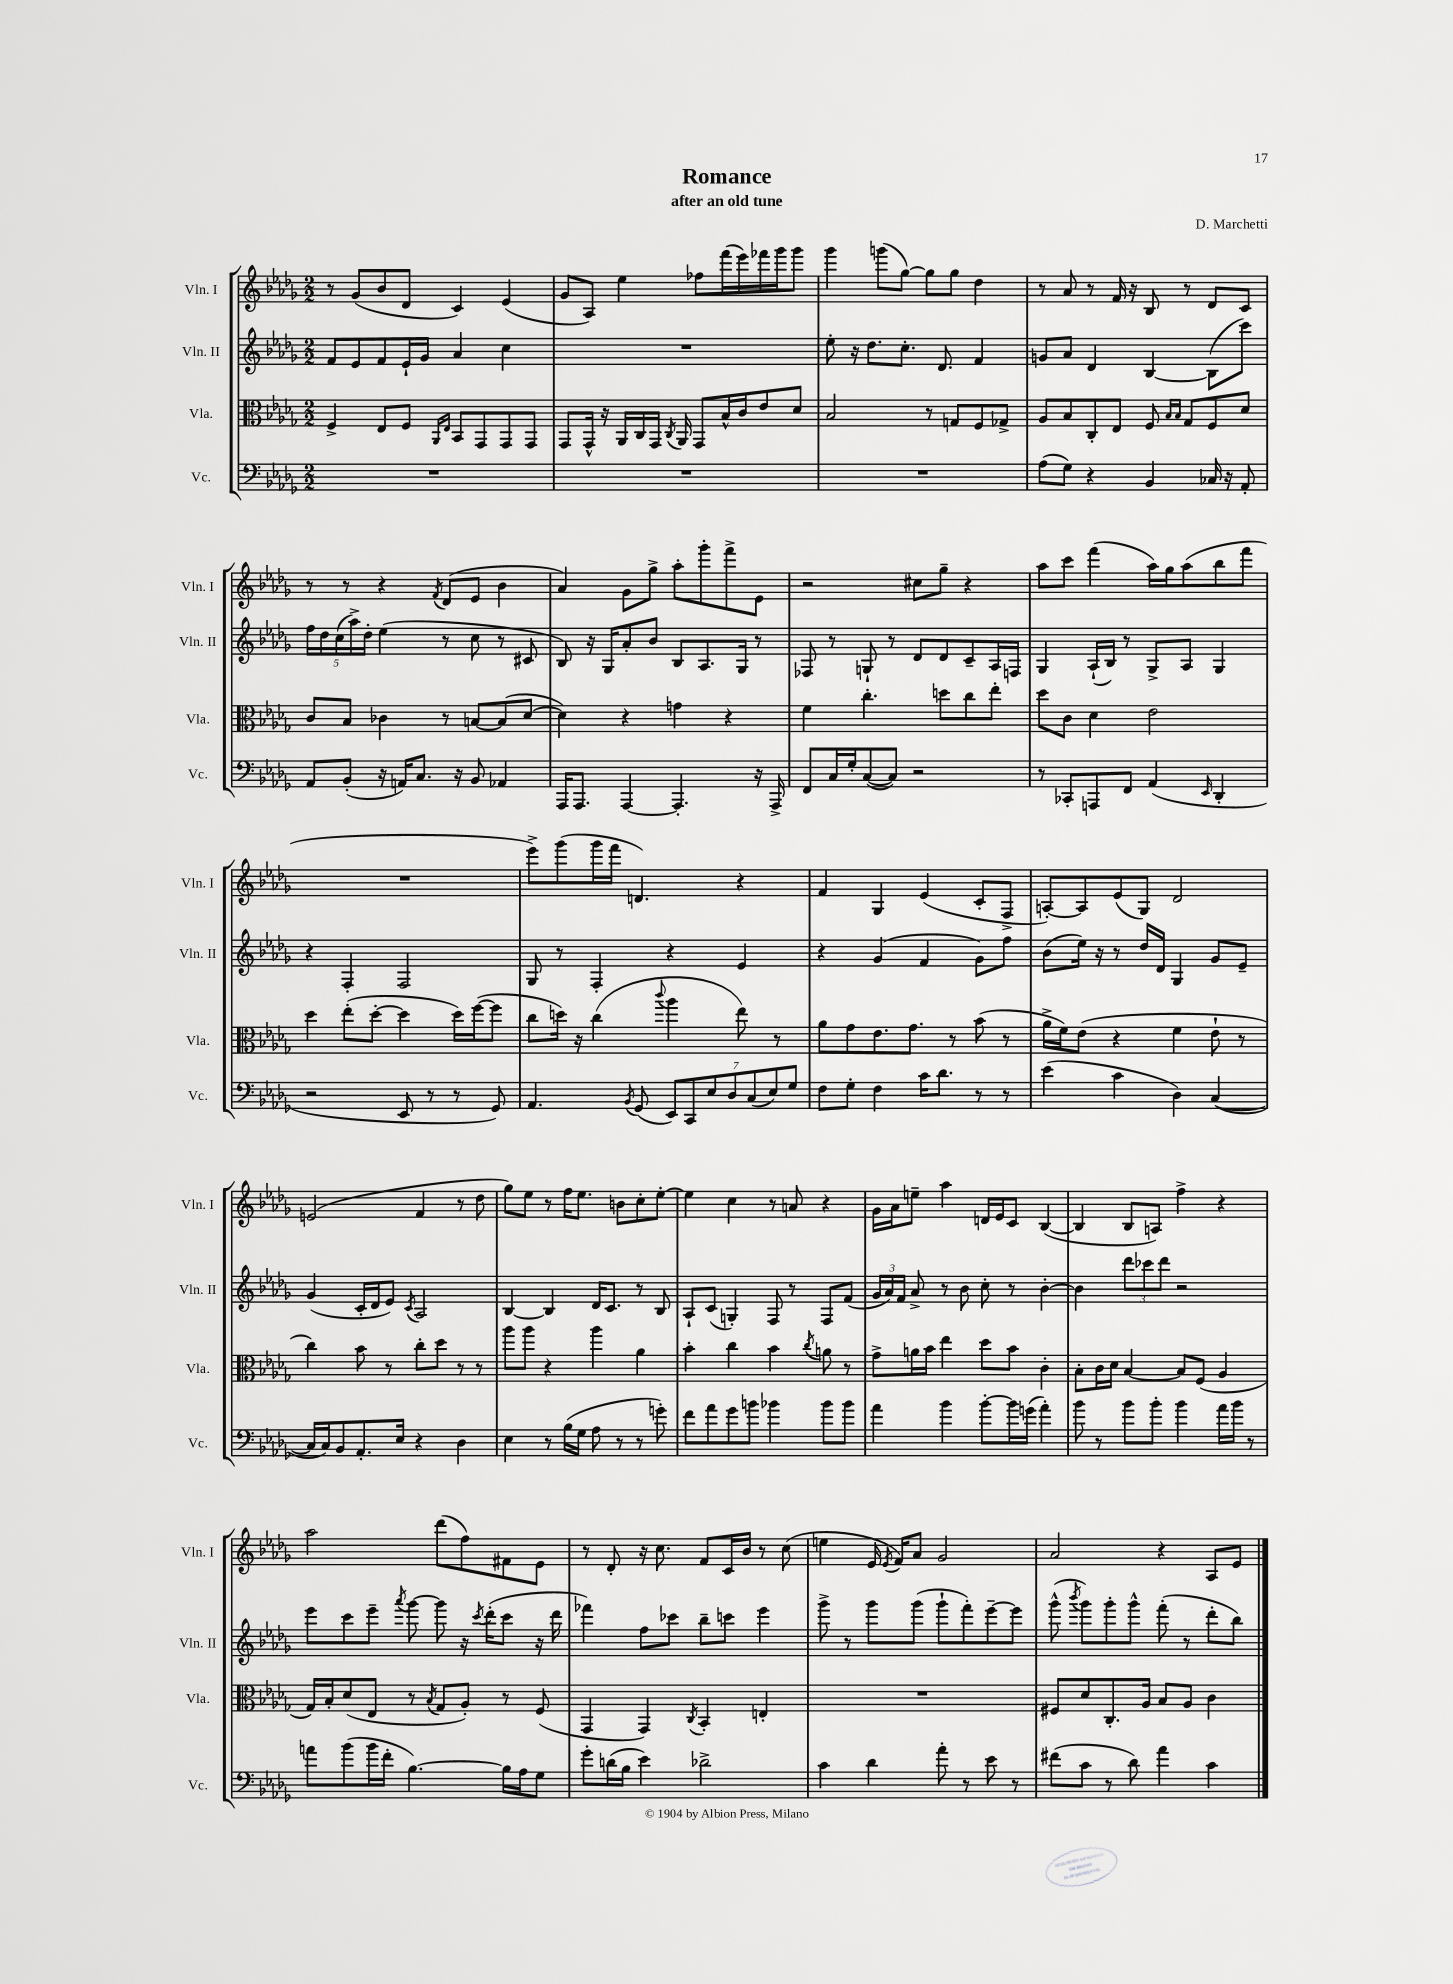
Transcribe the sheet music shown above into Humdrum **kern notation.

**kern	**kern	**kern	**kern
*part4	*part3	*part2	*part1
*staff4	*staff3	*staff2	*staff1
*I"Vc.	*I"Vla.	*I"Vln. II	*I"Vln. I
*I'Vc.	*I'Vla.	*I'Vln. II	*I'Vln. I
*clefF4	*clefC3	*clefG2	*clefG2
*k[b-e-a-d-g-]	*k[b-e-a-d-g-]	*k[b-e-a-d-g-]	*k[b-e-a-d-g-]
*M2/2	*M2/2	*M2/2	*M2/2
=1	=1	=1	=1
1r	4F^/	8f/L	8r
.	.	8e-/	(8g-/L
.	8E-/L	8f/	8b-/
.	8F/J	16e-`/L	8d-/J
.	.	16g-/JJ	.
.	16qqAA-/LL	.	.
.	16qqE-/JJ	.	.
.	8BB-/L	4a-/	4c/)
.	8GG-/	.	.
.	8GG-/	4cc\	(4e-/
.	8GG-/J	.	.
=2	=2	=2	=2
1r	8GG-/L	1r	8g-/L
.	16GG-^^/Jk	.	8A-/J)
.	16r	.	.
.	16AA-/LL	.	4ee-\
.	16C/	.	.
.	16GG-/JJ	.	.
.	8qC/	.	.
.	16AA-/	.	.
.	8GG-/L	.	8ff-X\L
.	16B-^^/L	.	(16fff\L
.	16c/J	.	16eee-\)
.	8e-/	.	16fff-X\
.	.	.	16ggg-\J
.	8d-/J	.	8ggg-\J
=3	=3	=3	=3
1r	2B-/	8ee-'\	4ggg-\
.	.	16r	.
.	.	8.dd-\L	.
.	.	.	(8gggn\L
.	.	8.cc'\J	[8gg-\J)
.	8r	.	8gg-\L]
.	.	8.d-/	.
.	8Gn/L	.	8gg-\J
.	8F/	4f/	4dd-\
.	8G-X^/J	.	.
=4	=4	=4	=4
(8A-\L	8A-/L	8gn/L	8r
8G-\J)	8B-/	8a-/J	8a-/
4r	8C'/	4d-/	8r
.	8E-/J	.	16f/
.	.	.	16r
4BB-/	8F/	[4B-/	8B-/
.	16qqB-/LL	.	.
.	16qqB-/JJ	.	.
.	8G-/L	.	8r
16C-X/	8F/	(8B-\L]	8d-/L
16r	.	.	.
8AA-'/	8d-/J	8ccc\J)	8c/J
!!LO:LB:g=z
=5	=5	=5	=5
8AA-/L	8c/L	20ff\LL	8r
.	.	20dd-\	.
.	.	(20cc\	.
(8BB-'/J	8B-/J	.	8r
.	.	20aa-^\)	.
.	.	20dd-'\JJ	.
16r	4c-X\	(4ee-\	4r
16AAn/KL)	.	.	.
8.C/J	.	.	.
.	.	.	8qf/
.	8r	8r	(8d-/L
16r	.	.	.
8BB-/	[8Bn/L	8cc\	8e-/J
4AA-X/	(8B/]	8r	4b-\
.	[8d-/J	8c#X/	.
=6	=6	=6	=6
16AAA-/KL	4d-\])	8B-/)	4a-/)
8.AAA-/J	.	.	.
.	.	16r	.
.	.	16G-/KL	.
[4AAA-/	4r	8a-'/	8g-\L
.	.	8b-/J	8gg-^\J
4.AAA-'/]	4gn\	8B-/L	8aa-'\L
.	.	8.A-/	8ggg-'\
.	4r	.	8fff^\
.	.	16G-/Jk	.
16r	.	8r	8e-\J
16AAA-^/	.	.	.
=7	=7	=7	=7
8FF/L	4f\	8F-X/	2r
16C/L	.	8r	.
16G-'/J	.	.	.
([8C/	4.cc'\	8Gn`/	.
8C/J])	.	8r	.
2r	.	8d-/L	8cc#X\L
.	8ddn\L	8d-/	8gg-~\J
.	8cc\	8c~/	4r
.	8ee-'\J	16A-/L	.
.	.	16Fn/JJ	.
=8	=8	=8	=8
8r	8dd-\L	4G-/	8aa-\L
8CC-X'/L	8c\J	.	8ccc\J
8AAAn/	4d-\	(16A-`/LL	(4fff\
.	.	16B-/JJ)	.
8FF/J	.	8r	.
(4AA-/	2e-\	8G-^/L	16aa-\LL)
.	.	.	16gg-\J
.	.	8A-/J	(8aa-\
16qqEE-/	.	.	.
4DD-'/	.	4G-/	8bb-\
.	.	.	8fff\J
!!LO:LB:g=z
=9	=9	=9	=9
2r	4dd-\	4r	1r
.	(8ee-'\L	4F'/	.
.	[8dd-'\J	.	.
8EE-/	4dd-\]	2F/	.
8r	.	.	.
8r	16dd-\LL)	.	.
.	([16ff\J	.	.
8GG-/)	8ff\J]	.	.
=10	=10	=10	=10
4.AA-/	8cc\L	8G-/	8eee-^\L)
.	16ddn\Jk)	8r	(8ggg-\
.	16r	.	.
.	(4cc\	4F'/	16ggg-\L
.	.	.	16fff\JJ
8qBB-/	.	.	.
(8GG-/	.	.	4.dn/)
.	8qqccc/	.	.
14EE-/L)	4aa-\	4r	.
14CC/	.	.	.
14E-/	.	.	.
14D-/	.	.	.
.	8ee-\)	4e-/	4r
(14C/	.	.	.
14E-/)	.	.	.
.	8r	.	.
14G-/J	.	.	.
=11	=11	=11	=11
8F\L	8a-\L	4r	4f/
8G-'\J	8g-\	.	.
4F\	8.e-\	(4g-/	4G-/
.	8.g-\J	.	.
16c\KL	.	4f/	(4e-/
8.d-\J	.	.	.
.	8r	.	.
8r	(8b-\	8g-\L)	8c'/L
8r	8r	8ff\J	8F^/J
=12	=12	=12	=12
(4e-\	16a-^\LL	(8b-\L	[8An'/L)
.	16f\J)	.	.
.	(8e-\J	16ee-\Jk)	8A/]
.	.	16r	.
4c\	4r	8r	(8e-/
.	.	16dd-/LL	8G-/J)
.	.	16d-/JJ	.
4D-\)	4f\	4G-/	2d-/
([4C/	8e-`\	8g-/L	.
.	8r	8e-~/J	.
!!LO:LB:g=z
=13	=13	=13	=13
16C/LL]	4cc\)	(4g-/	(2en/
16C/J)	.	.	.
8BB-/	.	.	.
8.AA-'/	8b-\	16c'/LL	.
.	.	16d-/J	.
.	8r	8e-/J)	.
16E-/Jk	.	.	.
.	.	8qc/	.
4r	8cc'\L	2A-/	4f/
.	8dd-\J	.	.
4D-\	8r	.	8r
.	8r	.	8dd-\
=14	=14	=14	=14
4E-\	8aa-\L	[4B-/	8gg-\L)
.	8aa-\J	.	8ee-\J
8r	4r	4B-/]	8r
(16B-\LL	.	.	16ff\KL
16G-\JJ	.	.	8.ee-\J
8A-\	4aa-\	16d-/KL	.
.	.	8.c/J	.
8r	.	.	8bn\L
8r	4a-\	8r	8cc'\
8gn'\)	.	8B-/	[8ee-'\J
=15	=15	=15	=15
8f\L	4b-'\	8A-`/L	4ee-\]
8a-\	.	(8c/J	.
8g-\	4cc\	4Gn'/)	4cc\
8bn\J	.	.	.
4b-X\	4b-\	8F/	8r
.	.	8r	8an/
.	8qcc/	.	.
8b-\L	8an\	8F/L	4r
8b-\J	8r	(8f/J	.
=16	=16	=16	=16
4a-\	8g-^\L	24g-/LL	16g-\LL
.	.	24a-/)	.
.	.	.	16a-\J
.	.	24f/JJ	.
.	16an\L	8a-^/	8een~\J
.	16b-\JJ	.	.
4b-\	4ee-\	8r	4aa-\
.	.	8b-\	.
[8b-'\L	8dd-\L	8cc'\	16dn/LL
.	.	.	16e-/J
16b-\L]	8b-\J	8r	8c/J
(16gn\JJ	.	.	.
4a-'\)	4c'\	[4b-'\	([4B-/
=17	=17	=17	=17
8b-\	8B-'\L	4b-\]	4B-/]
8r	16c\L	.	.
.	16d-\JJ	.	.
8b-\L	[4B-/	12ddd-\L	8B-/L
.	.	12ccc-X\	.
8b-'\J	.	.	8An/J)
.	.	12ddd-\J	.
4b-\	8B-/L]	2r	4ff^\
.	(8F/J	.	.
16a-\LL	4A-/	.	4r
16b-\JJ	.	.	.
8r	.	.	.
!!LO:LB:g=z
=18	=18	=18	=18
8an\L	16G-/LL)	8eee-\L	2aa-\
.	16B-'/J	.	.
(8b-\	(8d-/	8ccc\	.
16b-\L	8E-/J	8eee-~\J	.
16f'\JJ	.	.	.
.	.	8qaaa-/	.
[4.B-\)	8r	[8ggg-\	.
.	8qB-/	.	.
.	8G-/L	8ggg-\]	(8ddd-\L
.	8A-'/J)	16r	8ff\)
.	.	8qccc/	.
.	.	(16ddd-'\KL	.
16B-\LL]	8r	8ccc\J	8f#X\
16A-\J	.	.	.
8G-\J	(8F/	16r	8e-\J
.	.	16ddd-\	.
=19	=19	=19	=19
8g-'\L	4GG-/	4fff-X\)	8r
(16dn\L	.	.	8d-'/
16B-\JJ	.	.	.
4e-\)	4GG-/)	8ff\L	16r
.	.	.	8.cc\
.	.	8ccc-X\J	.
.	8qC/	.	.
2d-X^\	4BB-'/	8bb-~\L	8f/L
.	.	8cccn\J	16c/L
.	.	.	16b-/JJ
.	4En'/	4eee-\	8r
.	.	.	(8cc\
=20	=20	=20	=20
4c\	1r	8ggg-^\	4een\
.	.	8r	.
4d-\	.	8ggg-\L	16e-/
.	.	.	8qe-/
.	.	.	16f/KL)
.	.	(8ggg-\J	8a-/J
8a-'\	.	8ggg-`\L	2g-/
8r	.	8fff'\)	.
8e-\	.	[8eee-~\	.
8r	.	8eee-\J]	.
=21	=21	=21	=21
(8f#X\L	8F#X/L	(8ggg-^^\	2a-/
.	.	8qbbb-/	.
8c\J	8d-/	8ggg-\L)	.
8r	8.C'/	8ggg-'\	.
8d-\)	.	8ggg-^^\J	.
.	16A-/Jk	.	.
4a-\	8B-/L	(8fff'\	4r
.	8A-/J	8r	.
4c\	4c\	8ddd-'\L	8A-/L
.	.	8bb-\J)	8e-/J
==	==	==	==
*-	*-	*-	*-
